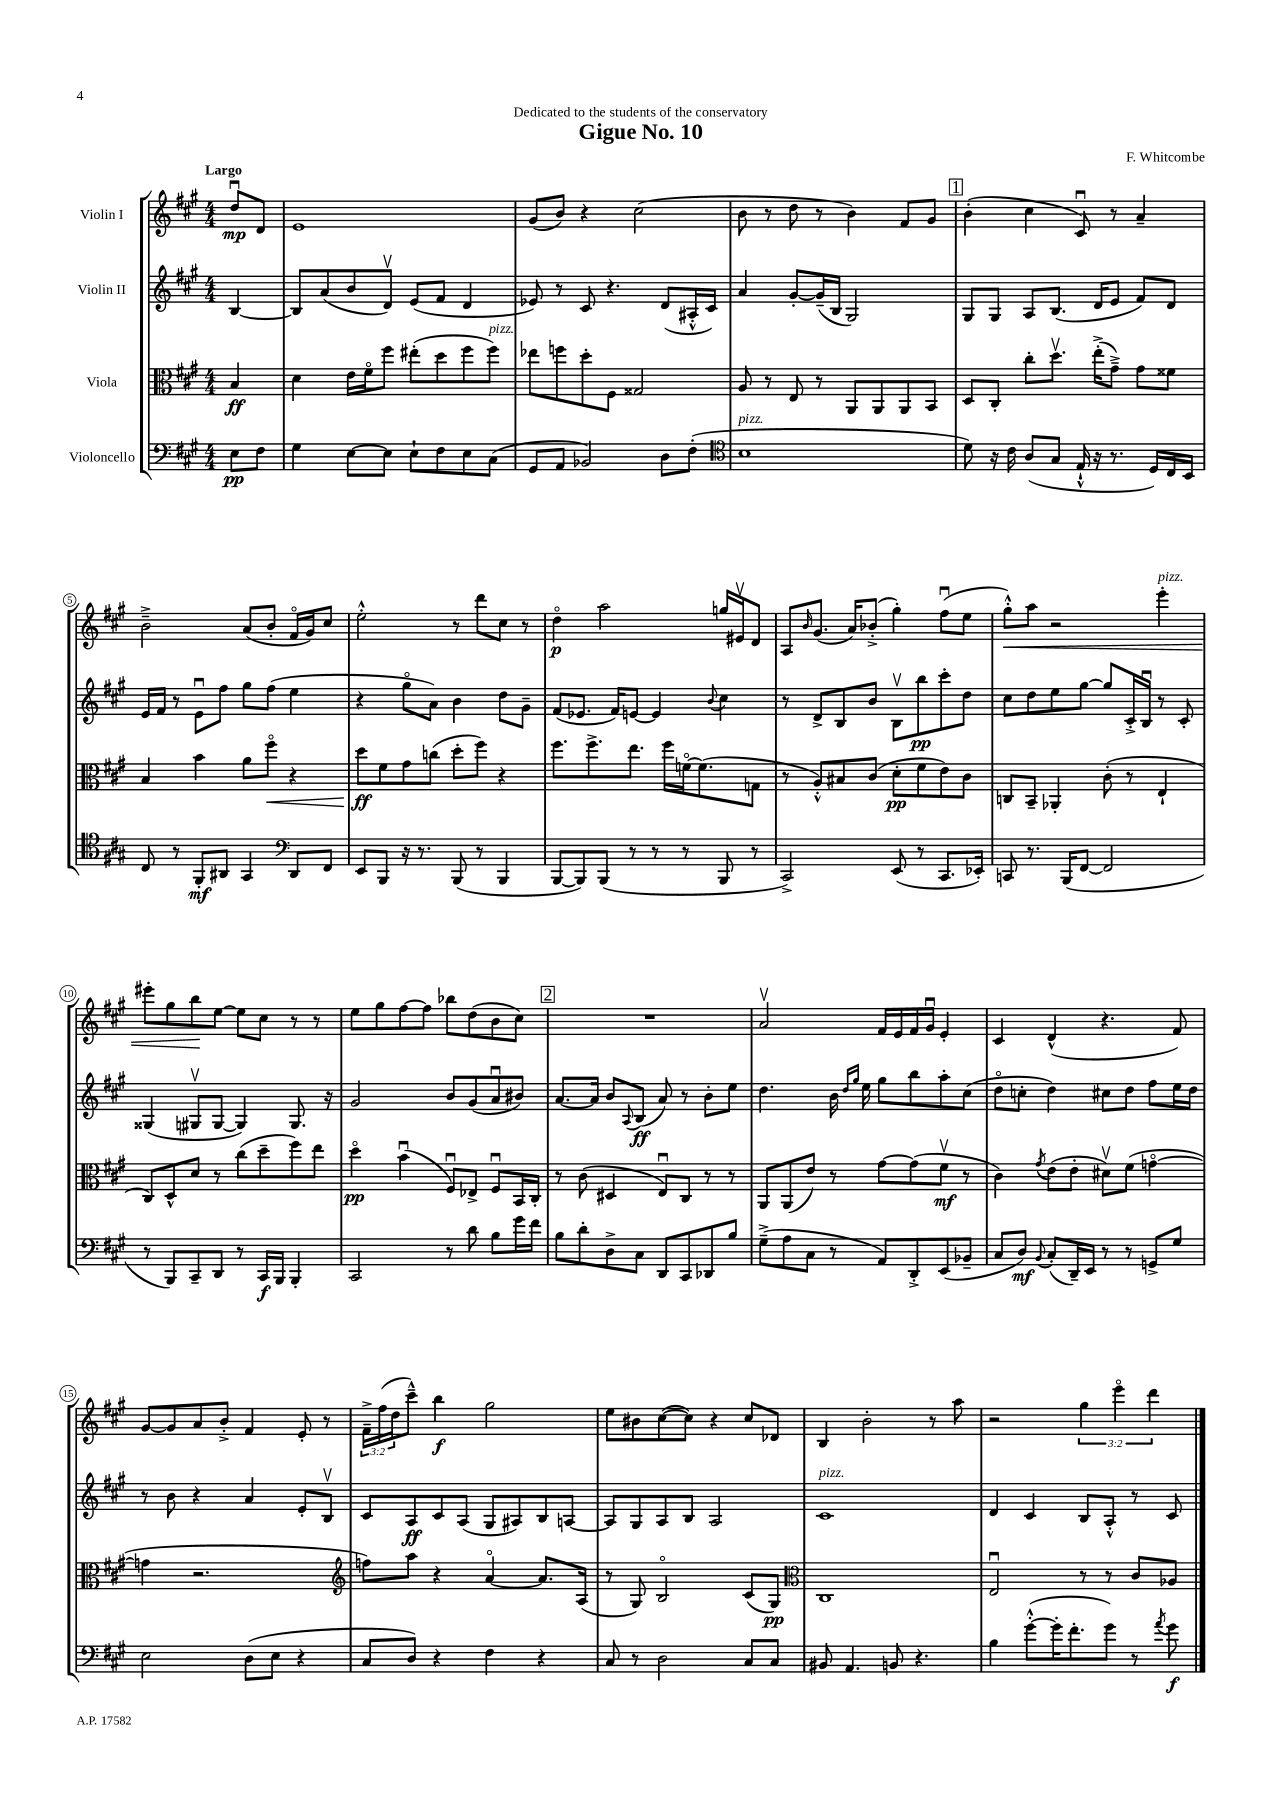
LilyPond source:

\header { title = "Gigue No. 10" composer = "F. Whitcombe" dedication = "Dedicated to the students of the conservatory" }
<<
\new StaffGroup <<
\new Staff = "s0" \with { instrumentName = "Violin I" } {
    \clef treble \key a \major \numericTimeSignature \time 4/4 \override Staff.TupletNumber.text = #tuplet-number::calc-fraction-text \partial 4 \tempo "Largo"
    d''8\downbow\mp d'8 |
    e'1 |
    gis'8( b'8) r4 cis''2( |
    b'8 r8 d''8 r8 b'4) fis'8 gis'8 |
    \mark \markup { \box "1" } b'4-.( cis''4 cis'8\downbow) r8 a'4-- |
    b'2---> a'8( b'8-. fis'16\flageolet gis'16) cis''8 |
    e''2-.-^ r8 d'''8 cis''8 r8 |
    d''4\flageolet\p a''2 g''16 eis'16\upbow d'8 |
    a8 \grace { b'16 } gis'8.( a'16) bes'8-.->( gis''4-.) fis''8\downbow( e''8 |
    gis''8-.-^\<) a''8 r2 e'''4-.^\markup { \italic "pizz." } |
    eis'''8-. gis''8 b''8\! e''8~ e''8 cis''8 r8 r8 |
    e''8 gis''8 fis''8~ fis''8 bes''8 d''8( b'8 cis''8) |
    \mark \markup { \box "2" } R1 |
    a'2\upbow fis'16 e'16 fis'16 gis'16\downbow e'4-. |
    cis'4 d'4-^( r4. fis'8) |
    gis'8~ gis'8 a'8 b'8-.-> fis'4 e'8-. r8 |
    \tuplet 3/2 { fis'16---> fis''16( d''16 } cis'''8---^) b''4\f gis''2 |
    e''8 bis'8 cis''8~( cis''8) r4 cis''8 des'8 |
    b4 b'2-. r8 a''8 |
    r2 \tuplet 3/2 { gis''4 e'''4\flageolet d'''4 } \bar "|." |
}
\new Staff = "s1" \with { instrumentName = "Violin II" } {
    \clef treble \key a \major \numericTimeSignature \time 4/4 \partial 4
    b4~ |
    b8 a'8( b'8 d'8\upbow) e'8( fis'8 d'4 |
    ees'8) r8 cis'8 r4. d'8( ais16-.-^ cis'16) |
    a'4 gis'8~-. gis'16--( b16 gis2) |
    \mark \markup { \box "1" } gis8 gis8 a8 b8.( d'16 e'8 fis'8) d'8 |
    e'16 fis'16 r8 e'8\downbow fis''8 gis''8 fis''8( e''4 |
    r4 gis''8\flageolet a'8) b'4 d''8 gis'8-- |
    fis'8( ees'8. fis'16) e'8~ e'4 \appoggiatura { b'8 } cis''4 |
    r8 d'8-> b8 b'8 b8\upbow b''8\pp cis'''8-. d''8 |
    cis''8 d''8 e''8 gis''8~ gis''8 cis'16-.-> b16\downbow r8 cis'8-. |
    gisis4( gis8\upbow gis8~ gis4) gis8. r16 |
    gis'2 b'8 gis'8( a'8\downbow bis'8) |
    \mark \markup { \box "2" } a'8.~ a'16 b'8 \appoggiatura { a8 } b8\ff( a'8) r8 b'8-. e''8 |
    d''4. b'16 \grace { d''16 gis''16 } e''16 gis''8 b''8 a''8-. cis''8( |
    d''8\flageolet c''8-. d''4) cis''8 d''8 fis''8 e''16 d''16 |
    r8 b'8 r4 a'4 e'8-. b8\upbow |
    cis'8 a8\ff cis'8 a8( gis8 ais8) b8 a8~ |
    a8 gis8 a8 b8 a2 |
    cis'1^\markup { \italic "pizz." } |
    d'4 cis'4 b8 a8-.-^ r8 cis'8 \bar "|." |
}
\new Staff = "s2" \with { instrumentName = "Viola" } {
    \clef alto \key a \major \numericTimeSignature \time 4/4 \partial 4
    b4\ff |
    d'4 e'16 fis'16\flageolet fis''8 eis''8-.( d''8 fis''8 fis''8^\markup { \italic "pizz." }) |
    ees''8 f''8 d''8-. fis8 gisis2 |
    a8 r8 e8 r8 a,8 a,8 a,8 b,8 |
    \mark \markup { \box "1" } d8 cis8-. cis''8-. d''8.\upbow e''16-.->( gis'8--->) gis'8 fisis'8 |
    b4 b'4 a'8 fis''8\flageolet\< r4 |
    d''8\ff\! fis'8 gis'8 c''8( d''8-. fis''8) r4 |
    fis''8. fis''8.-> e''8. fis''16 f'16~\flageolet f'8.( g8 |
    r8 a8-.-^) bis8 cis'8( d'8-.\pp fis'8 e'8) cis'8 |
    c8 b,8-- aes,4-. cis'8-.( r8 e4-! |
    cis8) d8-^ d'8 r8 cis''8( d''8-- fis''8) e''8 |
    d''4\flageolet\pp b'4\downbow( fis8\downbow) ees8-> fis8\downbow b,16 cis16-. |
    \mark \markup { \box "2" } r8 cis'8( dis4 e8\downbow) cis8 r8 r8 |
    a,8 a,8( e'8) r8 gis'8~ gis'8( fis'8\upbow\mf r8 |
    cis'4) \acciaccatura { gis'8 } e'8( e'8-. dis'8\upbow) fis'8( g'4~\flageolet |
    g'4 r2. |
    \clef treble f''8) a''8 r4 a'4~\flageolet a'8. a16( |
    r8 gis8) b2\flageolet cis'8( gis8\pp) |
    \clef alto cis1 |
    e2\downbow r8 r8 cis'8 aes8 \bar "|." |
}
\new Staff = "s3" \with { instrumentName = "Violoncello" } {
    \clef bass \key a \major \numericTimeSignature \time 4/4 \partial 4
    e8\pp fis8 |
    gis4 e8~ e8 e8-! fis8 e8 cis8( |
    gis,8 a,8 bes,2) d8 fis8-.( |
    \clef tenor b1^\markup { \italic "pizz." } |
    \mark \markup { \box "1" } d'8) r16 cis'16 a8( gis8 e16-!-^ r16 r8. d16) cis16 b,16 |
    cis8 r8 fis,8-.\mf ais,8 gis,4 \clef bass d,8 fis,8 |
    e,8 b,,8 r16 r8. b,,8( r8 b,,4 |
    b,,8~ b,,8) b,,8( r8 r8 r8 b,,8 r8 |
    cis,2->) e,8( r8 cis,8. ees,16-.) |
    c,8 r8. b,,16( fis,8~ fis,2 |
    r8 b,,8) cis,8-- d,8 r8 cis,16\f b,,16 b,,4-. |
    cis,2 r8 d'8 b8 gis'16 fis'16 |
    \mark \markup { \box "2" } b8 d'8-. d8-> cis8 d,8 cis,8 des,8 b8 |
    gis8--->( a8 cis8 r8 a,8) d,8-.-> e,8( bes,8-- |
    cis8 d8\mf) \appoggiatura { b,8 } cis8-.( d,16--) e,16 r8 r8 g,8-> gis8 |
    e2 d8( e8 r4 |
    cis8 d8) r4 fis4 r4 |
    cis8 r8 d2 cis8 cis8 |
    bis,8 a,4. b,8 r4. |
    b4 gis'8~-.-^( gis'16-. fis'8.-. gis'8) r8 \acciaccatura { a'8 } gis'8\f \bar "|." |
}
>>
>>
\layout { \context { \Score \override BarNumber.stencil = #(make-stencil-circler 0.1 0.3 ly:text-interface::print) } }
